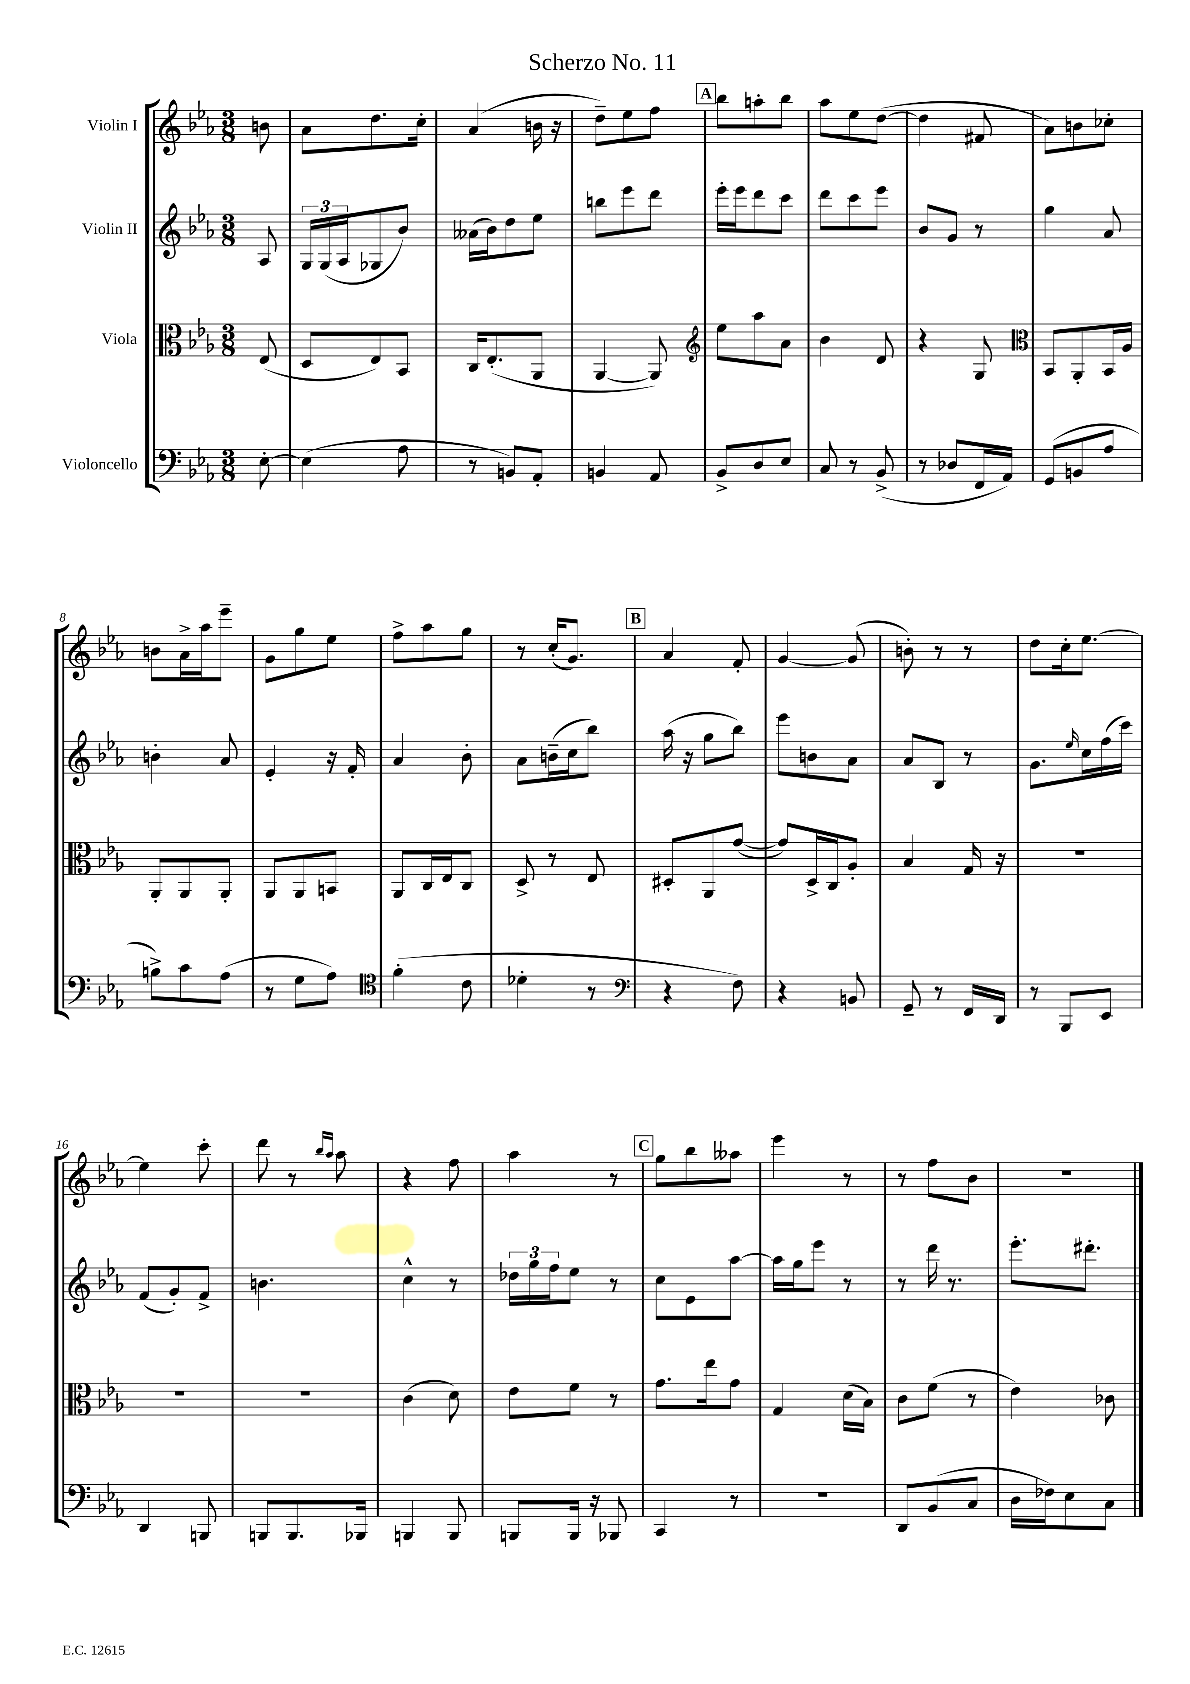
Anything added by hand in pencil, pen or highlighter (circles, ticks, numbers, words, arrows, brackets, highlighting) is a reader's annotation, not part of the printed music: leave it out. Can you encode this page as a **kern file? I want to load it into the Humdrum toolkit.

**kern	**kern	**kern	**kern
*part4	*part3	*part2	*part1
*staff4	*staff3	*staff2	*staff1
*I"Violoncello	*I"Viola	*I"Violin II	*I"Violin I
*clefF4	*clefC3	*clefG2	*clefG2
*k[b-e-a-]	*k[b-e-a-]	*k[b-e-a-]	*k[b-e-a-]
*M3/8	*M3/8	*M3/8	*M3/8
=	=	=	=
[8E-'\	(8E-/	8A-/	8bn\
=1	=1	=1	=1
(4E-\]	8D/L	24G/LL	8a-\L
.	.	(24G/	.
.	.	24A-/J	.
.	8E-/)	8G-X/	8.dd\
8A-\	8BB-/J	8b-/J)	.
.	.	.	16cc'\Jk
=2	=2	=2	=2
8r	16C/KL	(16a--X\LL	(4a-/
.	(8.E-'/	16b-\J)	.
8BBn/L)	.	8dd\	.
8AA-'/J	8AA-/J	8ee-\J	16bn\
.	.	.	16r
=3	=3	=3	=3
4BBn/	[4AA-/	8bbn\L	8dd~\L)
.	.	8eee-\	8ee-\
8AA-/	8AA-/])	8ddd\J	8ff\J
!!LO:REH:place=s1:t=A
=4	=4	=4	=4
*	*clefG2	*	*
8BB-^/L	8ee-\L	16eee-'\LL	8bb-\L
.	.	16eee-\J	.
8D/	8aa-\	8ddd\	8aan'\
8E-/J	8a-\J	8ccc\J	8bb-\J
=5	=5	=5	=5
8C/	4b-\	8ddd\L	8aa-\L
8r	.	8ccc\	8ee-\
(8BB-^/	8d/	8eee-\J	([8dd\J
=6	=6	=6	=6
8r	4r	8b-/L	4dd\]
8D-X/L	.	8g/J	.
16FF/L	8G/	8r	8f#X/
16AA-/JJ)	.	.	.
=7	=7	=7	=7
*	*clefC3	*	*
(8GG/L	8BB-/L	4gg\	8a-\L)
8BBn/	8AA-'/	.	8bn\
8A-/J	16BB-/L	8a-/	8cc-X'\J
.	16A-/JJ	.	.
!!LO:LB:g=z
=8	=8	=8	=8
8Bn^\L)	8AA-'/L	4bn'\	8bn\L
8c\	8AA-/	.	16a-^\L
.	.	.	16aa-\J
(8A-\J	8AA-'/J	8a-/	8eee-~\J
=9	=9	=9	=9
8r	8AA-/L	4e-'/	8g\L
8G\L	8AA-/	.	8gg\
8A-\J)	8BBn/J	16r	8ee-\J
.	.	16f'/	.
=10	=10	=10	=10
*clefC4	*	*	*
(4f'\	8AA-/L	4a-/	8ff^\L
.	16C/L	.	8aa-\
.	16E-/J	.	.
8c\	8C/J	8b-'\	8gg\J
=11	=11	=11	=11
4d-X'\	8D^/	8a-\L	8r
.	8r	(16bn~\L	(16cc'/KL
.	.	16cc\J	8.g/J)
8r	8E-/	8bb-\J)	.
!!LO:REH:place=s1:t=B
=12	=12	=12	=12
*clefF4	*	*	*
4r	8D#X'/L	(16aa-\	4a-/
.	.	16r	.
.	8AA-/	8gg\L	.
8F\)	([8g/J	8bb-\J)	8f'/
=13	=13	=13	=13
4r	8g/L])	8eee-\L	[4g/
.	16D^/L	8bn\	.
.	16C/J	.	.
8BBn/	8A-'/J	8a-\J	(8g/]
=14	=14	=14	=14
8GG~/	4B-/	8a-/L	8bn'\)
8r	.	8B-/J	8r
16FF/LL	16G/	8r	8r
16DD/JJ	16r	.	.
=15	=15	=15	=15
8r	4.r	8.g\L	8dd\L
8BBB-/L	.	.	16cc'\k
.	.	16qqee-/	.
.	.	16cc\L	[8.ee-\J
8EE-/J	.	(16ff\	.
.	.	16ccc\JJ)	.
!!LO:LB:g=z
=16	=16	=16	=16
4DD/	4.r	(8f/L	4ee-\]
.	.	8g'/)	.
8BBBn/	.	8f^/J	8ccc'\
=17	=17	=17	=17
8BBBn/L	4.r	4.bn\	8ddd\
8.BBB/	.	.	8r
.	.	.	16qqbb-/LL
.	.	.	16qqaa-/JJ
.	.	.	8aa-\
16BBB-X/Jk	.	.	.
=18	=18	=18	=18
4BBBn/	(4c\	4cc^^\	4r
8BBB/	8d\)	8r	8ff\
=19	=19	=19	=19
8BBBn/L	8e-\L	24dd-X\LL	4aa-\
.	.	24gg\	.
.	.	24ff\J	.
16BBB/Jk	8f\J	8ee-\J	.
16r	.	.	.
8BBB-X/	8r	8r	8r
!!LO:REH:place=s1:t=C
=20	=20	=20	=20
4CC/	8.g\L	8cc\L	8gg\L
.	.	8e-\	8bb-\
.	16ee-\k	.	.
8r	8g\J	[8aa-\J	8aa--X\J
=21	=21	=21	=21
4.r	4G/	16aa-\LL]	4eee-\
.	.	16gg\J	.
.	.	8eee-\J	.
.	(16d\LL	8r	8r
.	16B-\JJ)	.	.
=22	=22	=22	=22
8DD/L	8c\L	8r	8r
(8BB-/	(8f\J	16ddd\	8ff\L
.	.	8.r	.
8C/J	8r	.	8b-\J
=23	=23	=23	=23
16D\LL	4e-\)	8.eee-'\L	4.r
16F-X\J)	.	.	.
8E-\	.	.	.
.	.	8.ddd#X'\J	.
8C\J	8c-X\	.	.
==	==	==	==
*-	*-	*-	*-
